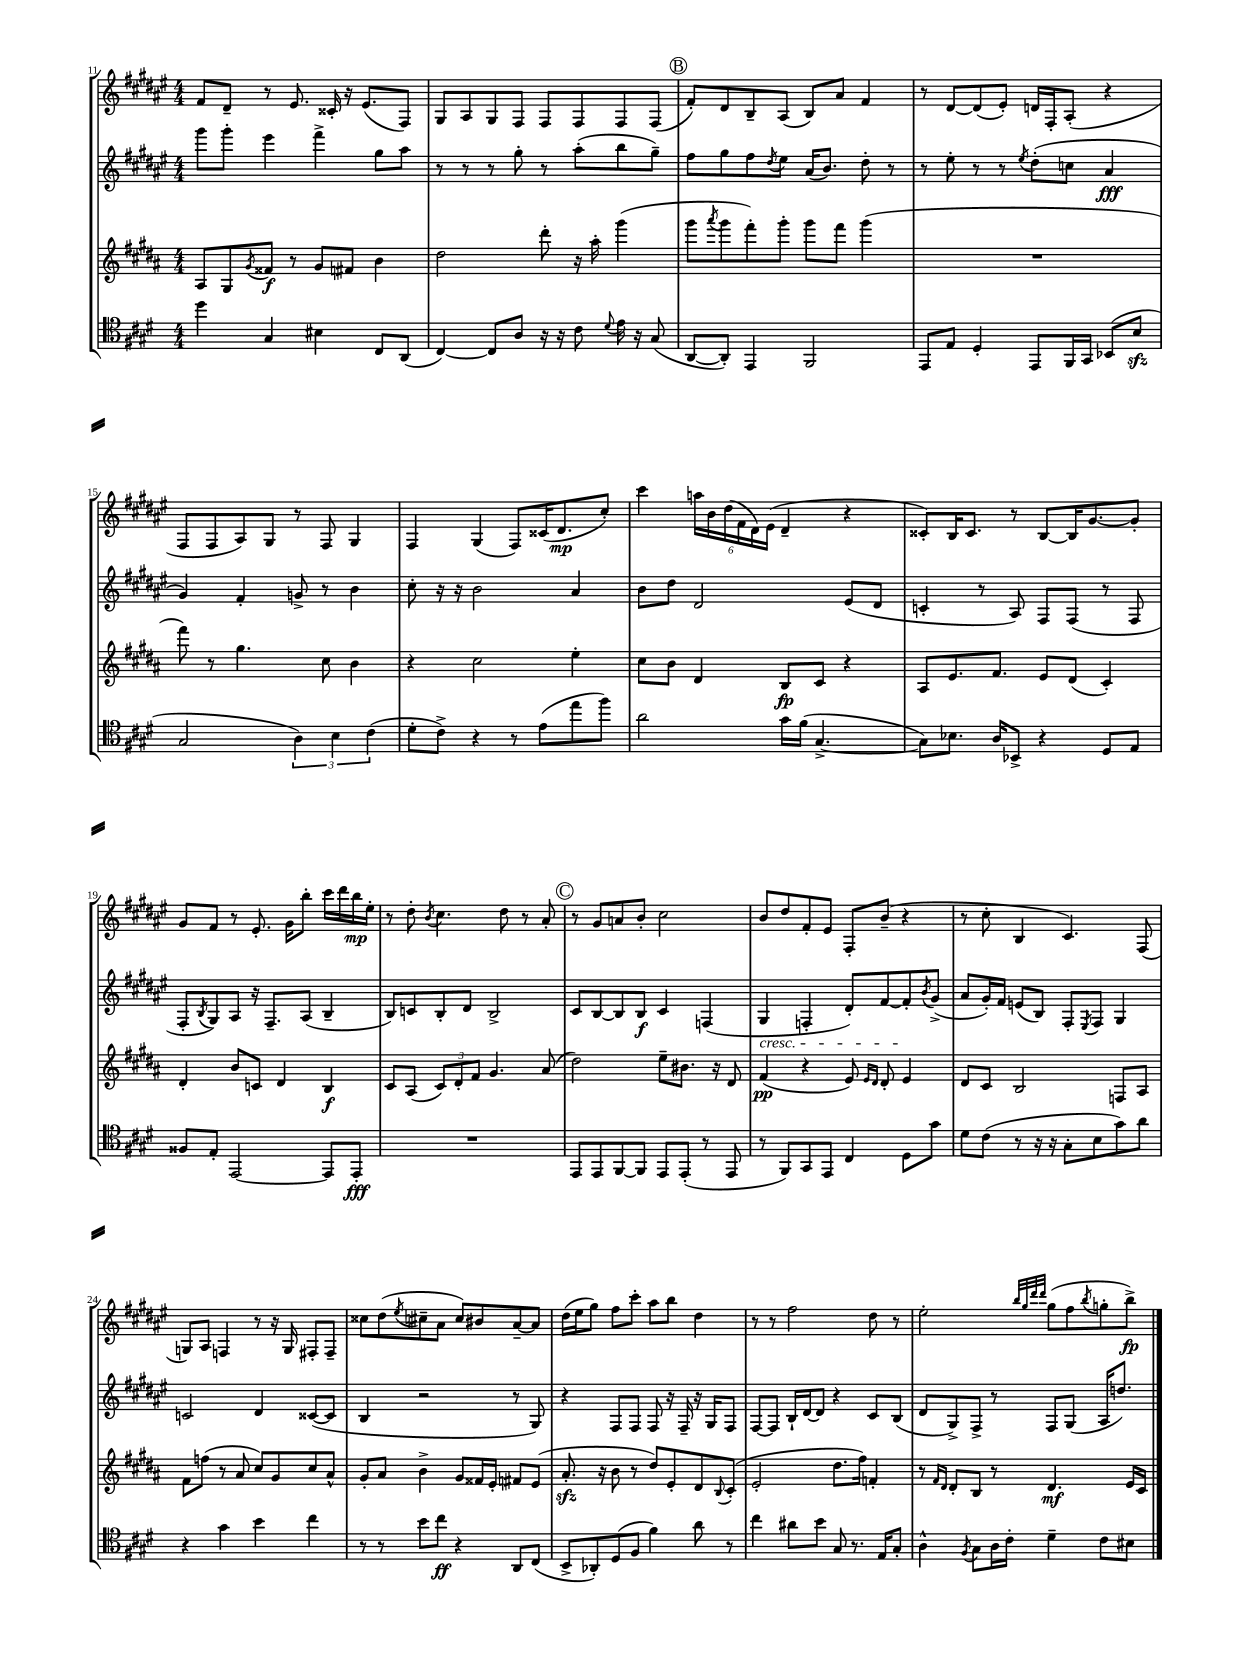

**kern	**kern	**kern	**kern
*staff4	*staff3	*staff2	*staff1
*clefC4	*clefG2	*clefG2	*clefG2
*k[f#c#g#d#]	*k[f#c#g#d#a#]	*k[f#c#g#d#a#e#]	*k[f#c#g#d#a#e#]
*M4/4	*M4/4	*M4/4	*M4/4
4dd#	8A#	8ggg#	8f#
.	8G#	8ggg#'	8d#~
.	8qg#	.	.
4G#	8f##	4eee#	8r
.	8r	.	8.e#
4B#	8g#	4fff#^	.
.	.	.	16c##'
.	8f#	.	16r
.	.	.	(8.e#
8C#	4b	8gg#	.
(8AA	.	8aa#	8F#)
=	=	=	=
[4C#)	2dd#	8r	8G#
.	.	8r	8A#
8C#]	.	8r	8G#
8A	.	8gg#'	8F#
16r	8ddd#'	8r	8F#
16r	.	.	.
8c#	16r	(8aa#'	8F#
.	16aa#'	.	.
8qqd#	.	.	.
16e	(4ggg#	8bb	8F#
16r	.	.	.
(8G#	.	8gg#~)	(8F#
=	=	=	=
[8AA	8ggg#	8ff#	8f#')
.	8qaaa#	.	.
8AA'])	8ggg#	8gg#	8d#
4EE	8fff#')	8ff#	8B~
.	.	8qdd#	.
.	8ggg#'	8ee#	(8A#
2FF#	8ggg#	(16a#	8B)
.	.	8.b)	.
.	8fff#	.	8a#
.	(4ggg#	8dd#'	4f#
.	.	8r	.
=	=	=	=
8EE	1r	8r	8r
8E	.	8ee#'	[8d#
4D#'	.	8r	(8d#]
.	.	8r	8e#')
.	.	8qee#	.
8EE	.	(8dd#'	16d
.	.	.	16F#'
16FF#	.	8cc	(8A#'
16GG#	.	.	.
(8BB-	.	4a#	4r
8B	.	.	.
=	=	=	=
2G#	8fff#)	4g#)	8F#
.	8r	.	8F#
.	4.gg#	4f#'	8A#)
.	.	.	8G#
6A)	.	8g^	8r
.	8cc#	8r	8F#
6B	.	.	.
.	4b	4b	4G#
(6c#	.	.	.
=	=	=	=
8d#'	4r	8cc#'	4F#
8c#^)	.	16r	.
.	.	16r	.
4r	2cc#	2b	(4G#
8r	.	.	8F#)
(8e	.	.	(16c##
.	.	.	8.d#
8ee	4ee'	4a#	.
8ff#)	.	.	8cc#')
=	=	=	=
2a	8cc#	8b	4ccc#
.	8b	8dd#	.
.	4d#	2d#	24aa
.	.	.	24b
.	.	.	(24dd#
.	.	.	24f#
.	.	.	24d#)
.	.	.	(24e#
16g#	8B	.	4d#~
(16f#	.	.	.
[4.G#^	8c#	.	.
.	4r	(8e#	4r
.	.	8d#	.
=	=	=	=
8G#])	8A#	4c'	8c##')
8.B-	8.e	.	16B
.	.	.	8.c##
.	.	8r	.
16A	8.f#	.	.
8BB-^	.	8A#)	8r
4r	8e	8F#	[8B
.	(8d#	(8F#	16B]
.	.	.	[8.g#
8D#	4c#')	8r	.
8E	.	8F#	8g#']
=	=	=	=
8F##	4d#'	8F#'	8g#
.	.	8qB	.
8E'	.	8G#)	8f#
[2EE	8b	8A#	8r
.	8c	16r	8.e#'
.	.	8.F#~	.
.	4d#	.	.
.	.	.	16g#
.	.	(8A#	8bb'
8EE]	4B	4B~	16ccc#
.	.	.	16ddd#
8EE'	.	.	16bb
.	.	.	16ee#'
=	=	=	=
1r	8c#	8B)	8r
.	(8A#	8c	8dd#'
.	.	.	8qb
.	12c#)	8B'	4.cc#
.	12d#'	.	.
.	.	8d#	.
.	12f#	.	.
.	4.g#	2B^	.
.	.	.	8dd#
.	.	.	8r
.	(8a#	.	8a#'
=	=	=	=
8EE	2dd#)	8c#	8r
8EE	.	[8B	8g#
[8FF#	.	8B]	8a
8FF#]	.	8B	8b'
8EE	8ee~	4c#	2cc#
(8EE'	8.b#	.	.
8r	.	(4F	.
.	16r	.	.
8EE	8d#	.	.
=	=	=	=
8r	(4f#	4G#	8b
8FF#)	.	.	8dd#
8GG#	4r	4F'	8f#'
8EE	.	.	8e#
4C#	8e)	8d#')	8F#'
.	16qqe	.	.
.	16qqd#	.	.
.	8d#'	[8f#	(8b~
8D#	4e	8f#']	4r
.	.	8qb	.
8g#	.	(8g#^	.
=	=	=	=
8d#	8d#	8a#	8r
(8c#	8c#	16g#')	8cc#'
.	.	16f#	.
8r	2B	(8e	4B
16r	.	8B)	.
16r	.	.	.
8G#'	.	8F#'	4.c#)
.	.	8qE#	.
8B	.	8F#	.
8g#)	8F	4G#	.
8a	8A#	.	(8F#
=	=	=	=
4r	8f#	2c	8G)
.	(8ff	.	8A#
4g#	8r	.	4F
.	8a#	.	.
4b	8cc#)	4d#	8r
.	8g#	.	16r
.	.	.	16G
4cc#	8cc#	([8c##	8F#'
.	8a#^^	8c##]	8F#~
=	=	=	=
8r	8g#'	4B	8cc##
8r	8a#	.	(8dd#
.	.	.	8qee#
8b	4b^	2r	8cc#~
8cc#	.	.	8a#
4r	8g#	.	8cc#)
.	16f##	.	8b#
.	16e'	.	.
8AA	8f#	8r	[8a#~
(8C#	(8e	8G#)	8a#]
=	=	=	=
8BB^	8.a#'	4r	(16dd#
.	.	.	16ee#
8AA-')	.	.	8gg#)
.	16r	.	.
(8D#	8b	8F#	8ff#
8F#	8r	8F#	8ccc#'
4f#)	8dd#)	8F#	8aa#
.	8e'	16r	8bb
.	.	16F#~	.
8a	8d#	16r	4dd#
.	.	16G#	.
.	8qqB	.	.
8r	(8c#'	8F#	.
=	=	=	=
4cc#	2e'	[8F#	8r
.	.	8F#]	8r
8a#	.	16B`	2ff#
.	.	[16d#	.
8b	.	8d#]	.
8G#	8.dd#	4r	.
8.r	.	.	.
.	16ff#)	.	.
.	4f'	8c#	8dd#
16E	.	.	.
8G#'	.	(8B	8r
=	=	=	=
4A^^	8r	8d#	2ee#'
.	16qqf#	.	.
.	16qqd#	.	.
.	8d#'	8G#^)	.
8qF#	.	.	.
8G#	8B	8F#^	.
16A	8r	8r	.
16c#'	.	.	.
.	.	.	32qqbb
.	.	.	32qqgg#
.	.	.	32qqddd#
.	.	.	32qqddd#
4d#~	4.d#	8F#	(8gg#
.	.	(8G#	8ff#
.	.	.	8qbb
8c#	.	16A#	8gg'
.	.	8.dd)	.
8B#	16e	.	8bb^)
.	16c#	.	.
==	==	==	==
*-	*-	*-	*-
